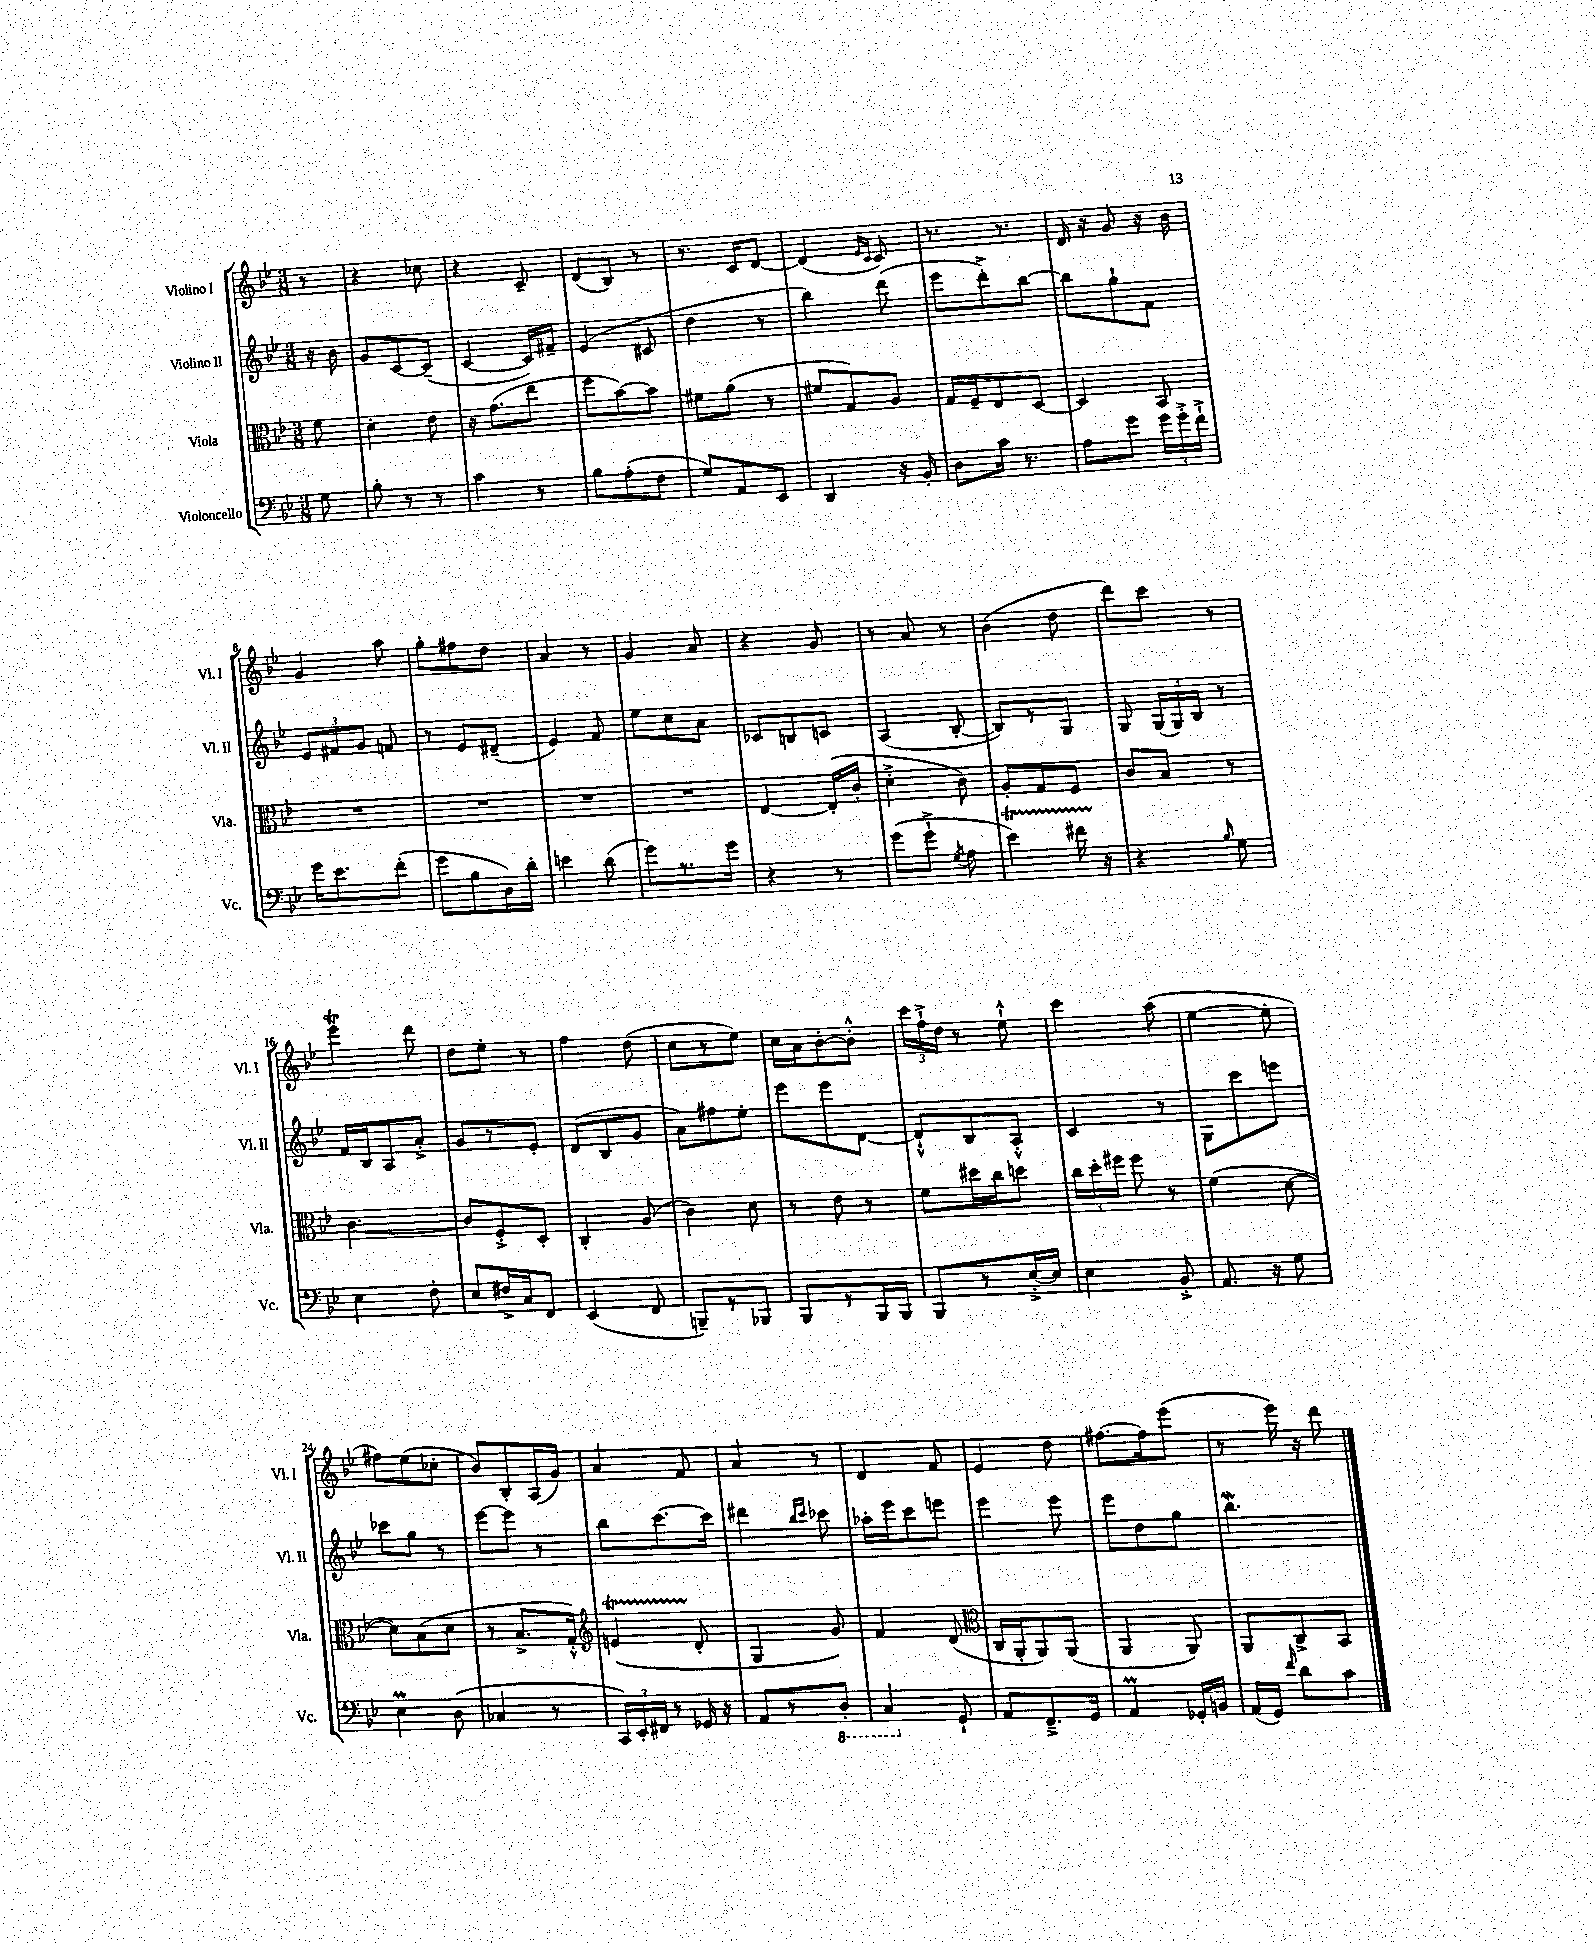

**kern	**kern	**kern	**kern
*part4	*part3	*part2	*part1
*staff4	*staff3	*staff2	*staff1
*I"Violoncello	*I"Viola	*I"Violino II	*I"Violino I
*I'Vc.	*I'Vla.	*I'Vl. II	*I'Vl. I
*clefF4	*clefC3	*clefG2	*clefG2
*k[b-e-]	*k[b-e-]	*k[b-e-]	*k[b-e-]
*M3/8	*M3/8	*M3/8	*M3/8
=	=	=	=
8G\	8f\	16r	8r
.	.	16b-\	.
=1	=1	=1	=1
8B-'\	4d'\	8g/L	4r
8r	.	[8c/	.
8r	8e-\	(8c~/J]	8cc-X\
=2	=2	=2	=2
4c\	16r	[4c/	4r
.	(8.g\L	.	.
8r	8ee-\J	16c/LL])	8c~/
.	.	16f#X~/JJ	.
=3	=3	=3	=3
8B-\L	8ff\L	(4e-/	(8d/L
(8A'\	[8b-\)	.	8B-/J)
8F\J	8b-\J]	8c#X/	8r
=4	=4	=4	=4
8G/L)	8f#X\L	4dd\	8.r
8AA/	(8a\J	.	.
.	.	.	16c/KL
8EE-/J	8r	8r	[8d/J
=5	=5	=5	=5
4DD/	8f#X/L	4bb-\)	(4d/]
.	8G/)	.	.
.	.	.	16qqe-/LL
.	.	.	16qqc/JJ
16r	8A/J	(8ddd\	8c/)
16BB-'/	.	.	.
=6	=6	=6	=6
8D\L	16G/LL	8eee-\L	8.r
.	16F~/J	.	.
16c\Jk	8E-/	8ddd'^\)	.
8.r	.	.	8.r
.	[8D/J	[8bb-\J	.
=7	=7	=7	=7
8A\L	4D/]	8bb-\L]	16d/
.	.	.	16r
8g\J	.	8gg`\	8g/
24g\LL	8BB-/	8f\J	16r
24g'^\	.	.	.
.	.	.	16b-\
24f`^\JJ	.	.	.
!!LO:LB:g=z
=8	=8	=8	=8
16g\KL	4.r	12e-/L	4g/
8.e-\	.	.	.
.	.	12f#X/	.
.	.	12g/J	.
(8f'\J	.	8fn/	8aa\
=9	=9	=9	=9
8g\L	4.r	8r	8gg'\L
8B-\	.	8e-/L	8ff#X\
16D\L)	.	(8d#X~/J	8dd\J
16d'\JJ	.	.	.
=10	=10	=10	=10
4en\	4.r	4e-/)	4a/
(8d\	.	8f/	8r
=11	=11	=11	=11
8g\L)	4.r	8ee-\L	4g/
8.r	.	8cc\	.
.	.	8a\J	8a/
16g\Jk	.	.	.
=12	=12	=12	=12
4r	[4E-/	8c-X/L	4r
.	.	8Bn/	.
8r	(16E-'/LL]	8cn/J	8g/
.	16c'/JJ	.	.
=13	=13	=13	=13
(8g\L	4d'^\	(4A/	8r
8g`^\J	.	.	8a/
8qG/	.	.	.
8A\	8c\)	[8B-'/	8r
=14	=14	=14	=14
4e-T\)	8A'/L	8B-/L])	(4b-\
.	8G/	8r	.
16f#XTTT\	8F/J	8G/J	8dd\
16r	.	.	.
=15	=15	=15	=15
4r	8c/L	8G/	8ddd\L)
.	8B-/J	(24G/LL	8ccc\J
.	.	24G/)	.
.	.	24B-/JJ	.
16qqB-/	.	.	.
8G\	8r	8r	8r
!!LO:LB:g=z
=16	=16	=16	=16
4E-\	[4.c\	16f/LL	4eee-T\
.	.	16B-/J	.
.	.	8A/	.
8F'\	.	8a'^/J	8ddd\
=17	=17	=17	=17
8E-/L	8c/L]	8g/L	8dd\L
16F#X^/L	8F'^/	8r	8ee-'\J
16C/J	.	.	.
8FF/J	8D'/J	8e-'/J	8r
=18	=18	=18	=18
(4EE-/	4C'/	(8d/L	4ff\
.	.	8B-/	.
8FF/	(8A/	8g/J	(8dd\
=19	=19	=19	=19
8BBBn~/L)	4c\)	8a\L)	8cc\L
8r	.	8ff#X\	8r
8BBB-X/J	8d\	8ee-'\J	8ee-\J)
=20	=20	=20	=20
8BBB-/L	8r	8eee-\L	16cc\LL
.	.	.	16a\J
8r	8e-\	8eee-\	[8b-'\
16BBB-/L	8r	[8d\J	8b-'^^\J]
16BBB-/JJ	.	.	.
=21	=21	=21	=21
8BBB-/L	8f\L	8d`^^/L]	24ccc\LL
.	.	.	24ff`^\
.	.	.	24dd\JJ
8r	16dd#X\L	8B-/	8r
.	16cc\J	.	.
[16E-'^/L	8ddn\J	8A'^^/J	8ee-`^^\
16E-/JJ]	.	.	.
=22	=22	=22	=22
4E-\	24cc\LL	4c/	4ccc\
.	24dd'\	.	.
.	24ff#X\JJ	.	.
.	8ff#\	.	.
8BB-'^/	8r	8r	(8aa\
=23	=23	=23	=23
8.AA/	(4f\	8G\L	[4ee-\
.	.	8ccc\	.
16r	.	.	.
8G\	[8d\	8eeen\J	8ee-'\]
!!LO:LB:g=z
=24	=24	=24	=24
4E-M\	8d\L])	8ccc-X\L	8ff#X\L)
.	(8B-\	8gg\J	(8ee-\
(8D\	8d\J	8r	8cc-X'\J
=25	=25	=25	=25
4C-X/	8r	[8eee-\L	8b-/L)
.	8.B-^/L	8eee-\J]	8B-'/
8r	.	8r	(16A/L
.	16G'^^/Jk)	.	16g/JJ)
=26	=26	=26	=26
*	*clefG2	*	*
24CC/LL)	(4ent/	8bb-\L	4a/
24EE-'/	.	.	.
24FF#X/JJ	.	.	.
8r	.	[8.ccc\	.
16GG-X/	8d'/	.	8f/
16r	.	16ccc\Jk]	.
=27	=27	=27	=27
8AA/L	4G/	4ddd#X\	4a/
8r	.	.	.
.	.	16qqbb-/LL	.
.	.	16qqccc/JJ	.
*8ba	*	*	*
8DD'/J	8g/)	8ccc-X\	8r
=28	=28	=28	=28
4CC/	4f/	16aa-X'\LL	4d/
.	.	16eee-\J	.
.	.	8ccc\	.
*X8ba	*	*	*
8GG`/	(8d/	8eeen\J	8f/
=29	=29	=29	=29
*	*clefC3	*	*
8AA/L	16C/LL	4eee-\	4e-/
.	16AA'/J	.	.
8.FF~^/	8AA/)	.	.
.	(8AA/J	8eee-\	8dd\
16GG/Jk	.	.	.
=30	=30	=30	=30
4AAm/	4AA/	8eee-\L	[8.ff#X\L
.	.	8dd\	.
.	.	.	16ff#\k]
16GG-X'/LL	8AA/)	8gg\J	(8eee-\J
16BBn/JJ	.	.	.
=31	=31	=31	=31
(16AA/LL	8AA/L	4.bb-w\	8r
16GG/JJ)	.	.	.
16qqf/	.	.	.
8d\L	8C^/	.	16eee-\)
.	.	.	16r
8c\J	8BB-/J	.	8ddd\
==	==	==	==
*-	*-	*-	*-
